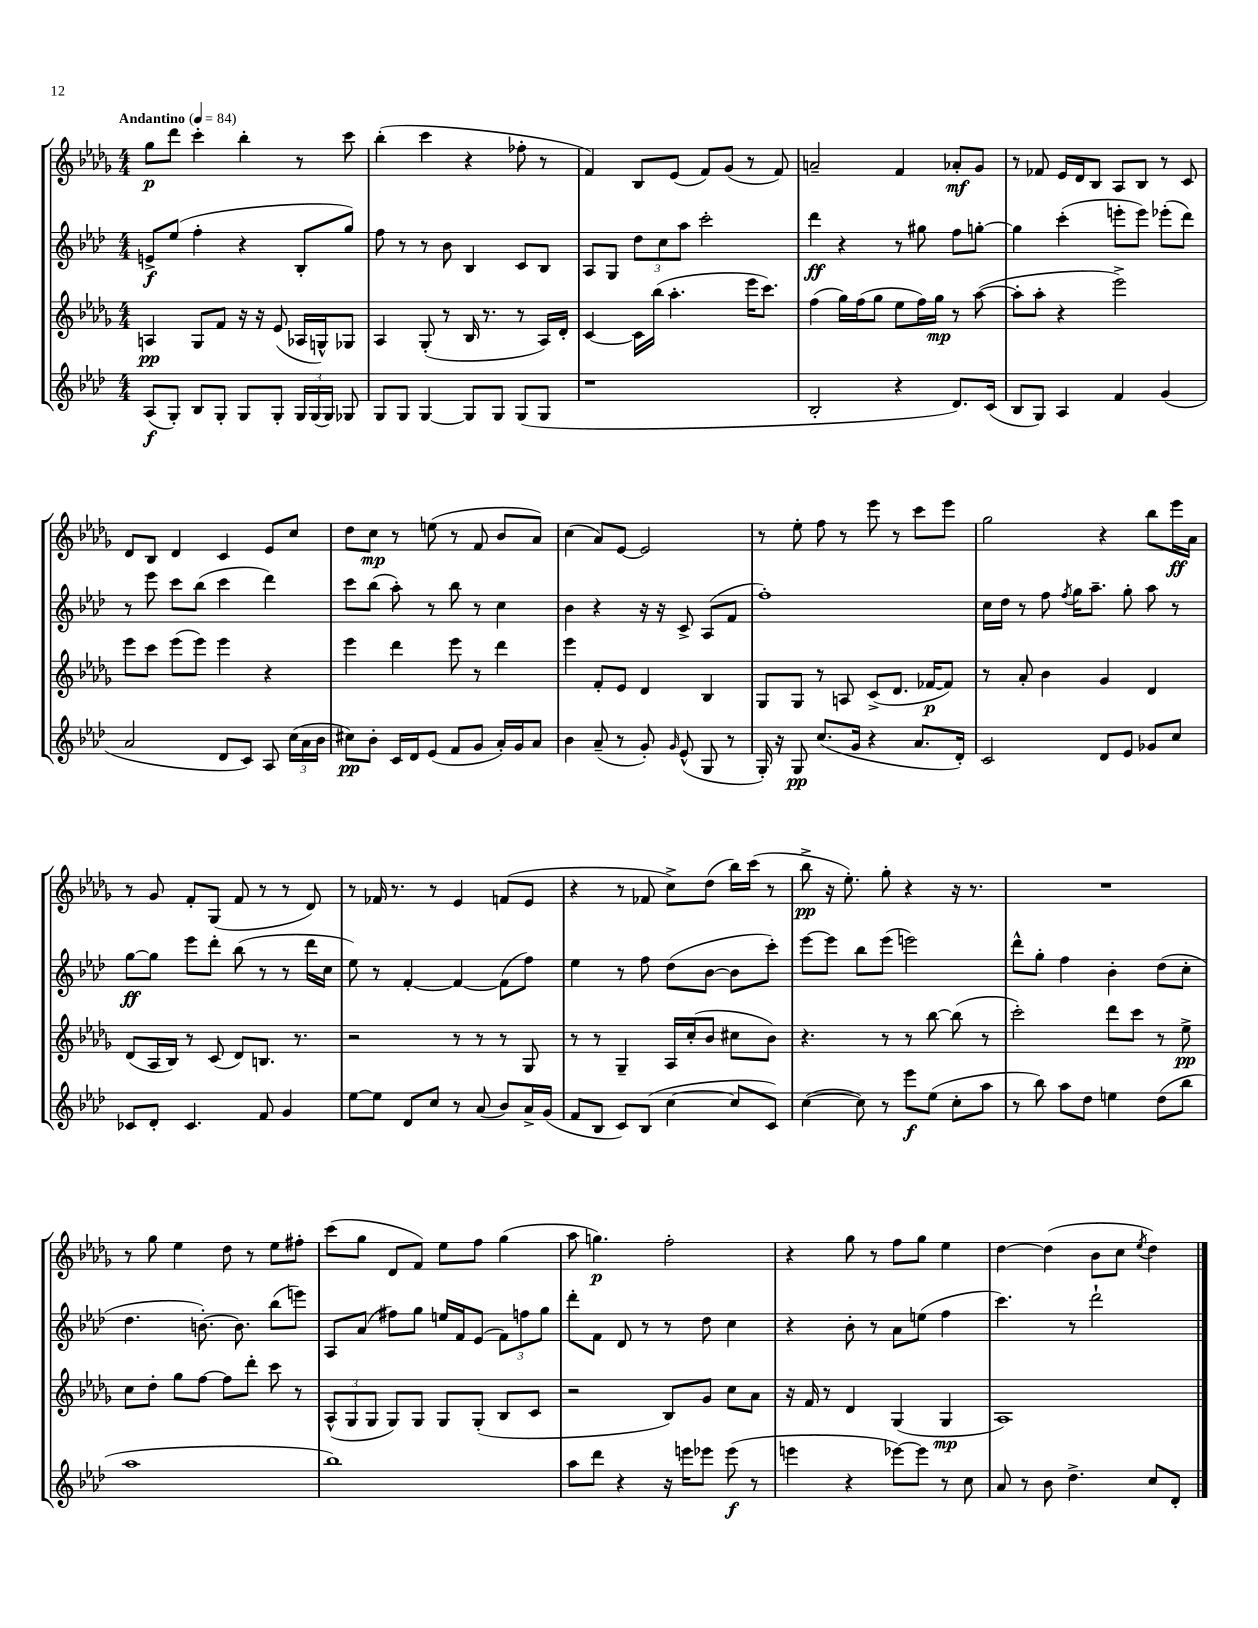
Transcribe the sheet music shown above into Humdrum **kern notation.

**kern	**kern	**kern	**kern
*staff4	*staff3	*staff2	*staff1
*clefG2	*clefG2	*clefG2	*clefG2
*k[b-e-a-d-]	*k[b-e-a-d-g-]	*k[b-e-a-d-]	*k[b-e-a-d-g-]
*M4/4	*M4/4	*M4/4	*M4/4
*MM84	*MM84	*MM84	*MM84
(8A-/L	4A/	8e^/L	8gg-\L
8G'/J)	.	(8ee-/J	8ddd-\J
8B-/L	8G-/L	4ff'\	4ccc'\
8G'/J	8f/J	.	.
8G/L	16r	4r	4bb-'\
.	16r	.	.
8G'/J	(8e-/	.	.
24G/LL	16A-/LL	8B-'/L	8r
(24G/	.	.	.
.	16G^^/J)	.	.
24G/JJ)	.	.	.
8G-/	8G-/J	8gg/J)	8ccc\
=	=	=	=
8G/L	4A-/	8ff\	(4bb-'\
8G/J	.	8r	.
[4G/	(8G-'/	8r	4ccc\
.	8r	8b-\	.
8G/]L	16B-/	4B-/	4r
.	8.r	.	.
8G/J	.	.	.
(8G/L	8r	8c/L	8ff-'\
8G/J	16A-/LL)	8B-/J	8r
.	16d-'/JJ	.	.
=	=	=	=
1r	[4c/	8A-/L	4f/)
.	.	8G/J	.
.	16c\]LL	12dd-\L	8B-/L
.	(16bb-\JJ	.	.
.	.	12cc\	.
.	4.aa-'\	.	(8e-/J
.	.	12aa-\J	.
.	.	2ccc'\	8f/L)
.	.	.	(8g-/J
.	16eee-\LK	.	8r
.	8.ccc\J)	.	.
.	.	.	8f/)
=	=	=	=
2B-'/	(4ff\	4ddd-\	2a~/
.	16gg-\LL)	4r	.
.	(16ff\J	.	.
.	8gg-\J	.	.
4r	8ee-\L	8r	4f/
.	16ff\L)	8gg#\	.
.	16gg-\JJ	.	.
8.d-/L)	8r	8ff\L	8a-'/L
.	([8aa-\	[8gg'\J	8g-/J
(16c/Jk	.	.	.
=	=	=	=
8B-/L	8aa-'\]L	4gg\]	8r
8G/J)	8aa-'\J	.	8f-/
4A-/	4r	(4ccc'\	16e-/LL
.	.	.	16d-/J
.	.	.	8B-/J
4f/	2eee-^\)	8eee'\L	8A-/L
.	.	8eee\J)	8B-/J
(4g/	.	(8eee-'\L	8r
.	.	8ddd-\J)	8c/
=	=	=	=
2a-/	8eee-\L	8r	8d-/L
.	8ccc\J	8eee-\	8B-/J
.	(8eee-\L	8ccc\L	4d-/
.	8eee-\J)	(8bb-\J	.
8d-/L	4eee-\	4ccc\	4c/
8c/J)	.	.	.
8A-/	4r	4ddd-\)	8e-/L
(24cc\LL	.	.	8cc/J
24a-\	.	.	.
24b-\JJ	.	.	.
=	=	=	=
8cc#\L)	4eee-\	8ccc\L	8dd-\L
8b-'\J	.	(8bb-\J	8cc\J
16c/LL	4ddd-\	8aa-'\)	8r
16d-/J	.	.	.
(8e-/J	.	8r	(8ee\
8f/L	8eee-\	8bb-\	8r
8g/J	8r	8r	8f/
16a-'/LL)	4ddd-\	4cc\	8b-/L
16g/J	.	.	.
8a-/J	.	.	8a-/J)
=	=	=	=
4b-\	4eee-\	4b-\	(4cc\
(8a-~/	8f'/L	4r	8a-/L)
8r	8e-/J	.	[8e-/J
8g'/)	4d-/	16r	2e-/]
.	.	16r	.
16qqg/	.	.	.
(8e-^^/	.	8c^/	.
8G/	4B-/	(8A-/L	.
8r	.	8f/J	.
=	=	=	=
16G'/)	8G-/L	1ff')	8r
16r	.	.	.
8G/	8G-/J	.	8ee-'\
(8.cc/L	8r	.	8ff\
.	8A/	.	8r
16g/Jk	.	.	.
4r	(8c^/L	.	8eee-\
.	8.d-/J	.	8r
8.a-/L	.	.	8ccc\L
.	[16f-/LK	.	.
.	8f-/]J)	.	8eee-\J
16d-'/Jk)	.	.	.
=	=	=	=
2c/	8r	16cc\LL	2gg-\
.	.	16dd-\JJ	.
.	8a-'/	8r	.
.	4b-\	8ff\	.
.	.	8qff/	.
.	.	16gg\LK	.
.	.	8.aa-~\J	.
8d-/L	4g-/	.	4r
8e-/J	.	8gg'\	.
8g-/L	4d-/	8aa-\	8bb-\L
8cc/J	.	8r	16eee-\L
.	.	.	16a-\JJ
=	=	=	=
8c-/L	(8d-/L	[8gg\L	8r
8d-'/J	16A-/L	8gg\]J	8g-/
.	16B-/JJ)	.	.
4.c-/	8r	8eee-\L	8f'/L
.	(8c/	8ddd-'\J	(8G-/J
.	8d-/L)	(8bb-\	8f/
8f/	8.B/J	8r	8r
4g/	.	8r	8r
.	8.r	.	.
.	.	16ddd-\LL	8d-/)
.	.	16cc\JJ	.
=	=	=	=
[8ee-\L	2r	8ee-\)	8r
8ee-\]J	.	8r	16f-/
.	.	.	8.r
8d-/L	.	[4f'/	.
8cc/J	.	.	8r
8r	8r	4f/_	4e-/
(8a-/	8r	.	.
8b-/L)	8r	(8f\]L	(8f/L
16a-^/L	8G-/	8ff\J)	8e-/J
(16g/JJ	.	.	.
=	=	=	=
8f/L	8r	4ee-\	4r
8B-/J	8r	.	.
8c/L)	4G-~/	8r	8r
(8B-/J	.	8ff\	8f-/
[4cc\	16A-/LL	(8dd-\L	8cc^\L)
.	(16cc'/J	.	.
.	8b-/J	[8b-\J	(8dd-\J
8cc/]L	8cc#\L	8b-\]L	16bb-\LL)
.	.	.	(16ccc\JJ
8c/J)	8b-\J)	8ccc'\J)	8r
=	=	=	=
([4cc\	4.r	[8eee-\L	8bb-^\
.	.	8eee-\]J	16r
.	.	.	8.ee-'\)
8cc\])	.	8bb-\L	.
8r	8r	(8eee-\J	8gg-'\
8eee-\L	8r	2eee\)	4r
(8ee-\J	[8bb-\	.	.
8cc'\L	(8bb-\]	.	16r
.	.	.	8.r
8aa-\J	8r	.	.
=	=	=	=
8r	2ccc'\)	8ddd-^^\L	1r
8bb-\)	.	8gg'\J	.
8aa-\L	.	4ff\	.
8dd-\J	.	.	.
4ee\	8ddd-\L	4b-'\	.
.	8ccc\J	.	.
(8dd-\L	8r	(8dd-\L	.
8bb-\J	8ee-^\	8cc'\J	.
=	=	=	=
1aa-	8cc\L	4.dd-\	8r
.	8dd-'\J	.	8gg-\
.	8gg-\L	.	4ee-\
.	[8ff\J	[8.b'\)	.
.	8ff\]L	.	8dd-\
.	.	8.b\]	.
.	8ddd-'\J	.	8r
.	8ccc\	(8bb-\L	8ee-\L
.	8r	8eee\J)	8ff#'\J
=	=	=	=
1bb-)	(12A-^^/L	8A-/L	(8ccc\L
.	12G-/	.	.
.	.	(8a-/J	8gg-\J
.	12G-/J	.	.
.	8G-/L)	8ff#\L)	8d-/L
.	8G-/J	8gg\J	8f/J)
.	8G-/L	16ee/LL	8ee-\L
.	.	16f/J	.
.	(8G-'/J	(8e-/J	8ff\J
.	8B-/L	12f\L)	(4gg-\
.	.	12ff\	.
.	8c/J	.	.
.	.	12gg\J	.
=	=	=	=
8aa-\L	2r	8ddd-'\L	8aa-\
8ddd-\J	.	8f\J	4.gg\)
4r	.	8d-/	.
.	.	8r	.
16r	8B-/L)	8r	2ff'\
16eee\LK	.	.	.
8eee-\J	8g-/J	8dd-\	.
(8eee-\	8cc\L	4cc\	.
8r	8a-\J	.	.
=	=	=	=
4eee\	16r	4r	4r
.	16f/	.	.
.	8r	.	.
4r	4d-/	8b-'\	8gg-\
.	.	8r	8r
[8eee-\L)	(4G-/	8a-\L	8ff\L
8eee-\]J	.	(8ee\J	8gg-\J
8r	4G-/	4ff\	4ee-\
8cc\	.	.	.
=	=	=	=
8a-/	1A-)	4.ccc\)	[4dd-\
8r	.	.	.
8b-\	.	.	(4dd-\]
4.dd-^\	.	8r	.
.	.	2ddd-`\	8b-\L
.	.	.	8cc\J
.	.	.	8qee-/
8cc/L	.	.	4dd-\)
8d-'/J	.	.	.
==	==	==	==
*-	*-	*-	*-
